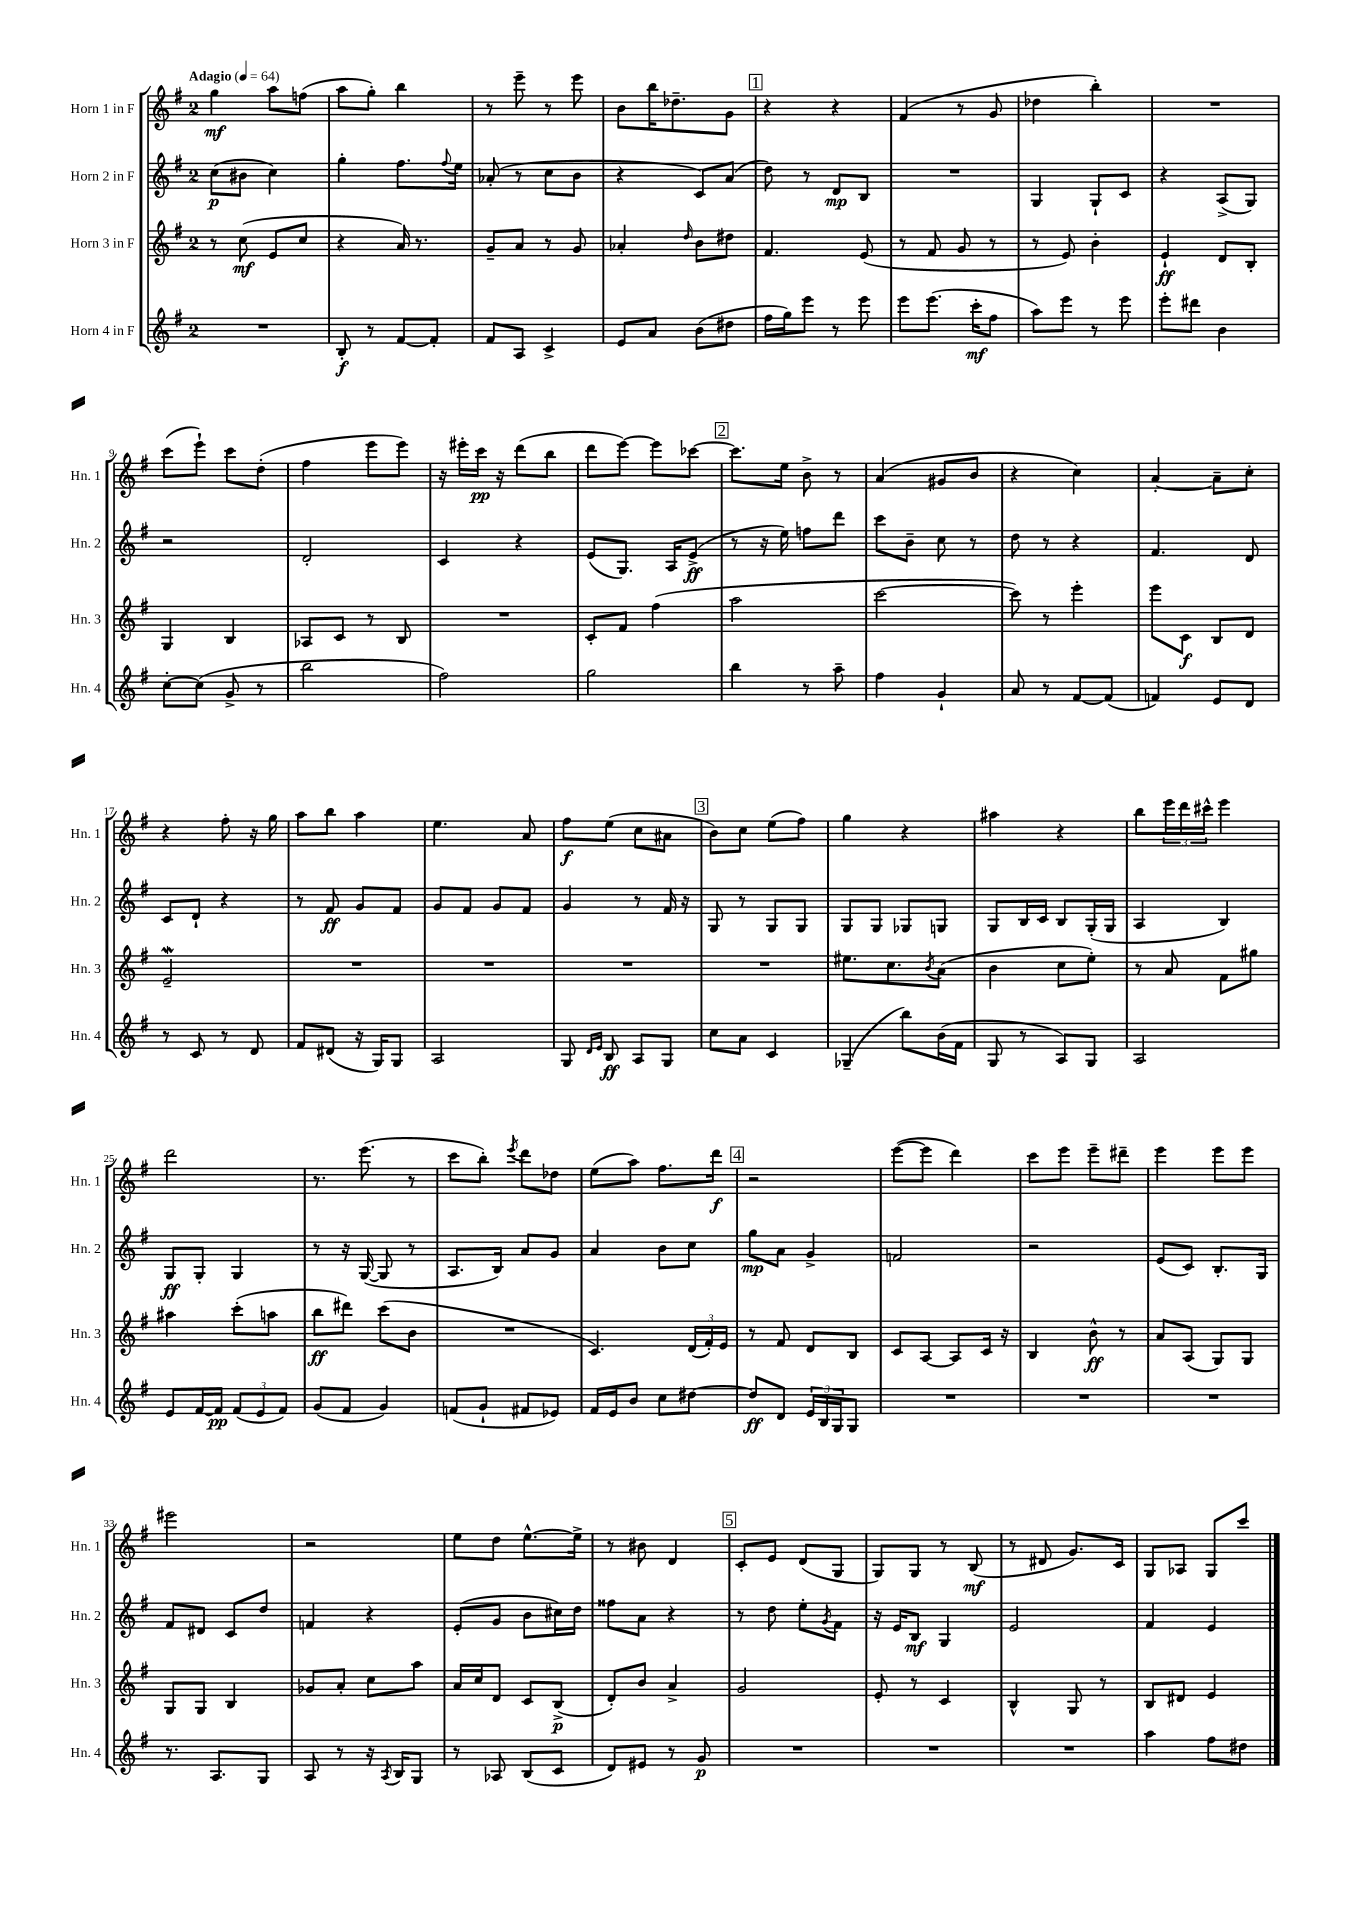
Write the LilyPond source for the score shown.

<<
\new StaffGroup <<
\new Staff = "s0" \with { instrumentName = "Horn 1 in F" shortInstrumentName = "Hn. 1" } {
    \clef treble \key g \major \once \override Staff.TimeSignature.style = #'single-digit \time 2/4 \tempo "Adagio" 4 = 64
    g''4\mf a''8 f''8( |
    a''8 g''8-.) b''4 |
    r8 e'''8-- r8 e'''8 |
    b'8 b''16 des''8.-- g'8 |
    \mark \markup { \box "1" } r4 r4 |
    fis'4( r8 g'8 |
    des''4 b''4-.) |
    R2 |
    c'''8( e'''8-!) c'''8 d''8-.( |
    fis''4 e'''8 e'''8) |
    r16 eis'''16-. c'''16\pp r16 d'''8( b''8 |
    d'''8 e'''8~) e'''8 ces'''8~ |
    \mark \markup { \box "2" } ces'''8. e''16 b'8-> r8 |
    a'4( gis'8 b'8 |
    r4 c''4) |
    a'4~-. a'8-- c''8-. |
    r4 fis''8-. r16 g''16 |
    a''8 b''8 a''4 |
    e''4. a'8 |
    fis''8\f e''8( c''8 ais'8 |
    \mark \markup { \box "3" } b'8) c''8 e''8( fis''8) |
    g''4 r4 |
    ais''4 r4 |
    b''8 \tuplet 3/2 { e'''16 d'''16 cis'''16-^ } e'''4 |
    d'''2 |
    r8. e'''8.( r8 |
    c'''8 b''8-.) \acciaccatura { e'''8 } d'''8 des''8 |
    e''8( a''8) fis''8. d'''16\f |
    \mark \markup { \box "4" } r2 |
    e'''8~( e'''8 d'''4) |
    c'''8 e'''8 e'''8-- dis'''8-- |
    e'''4 e'''8 e'''8 |
    eis'''2 |
    r2 |
    e''8 d''8 e''8.~-^ e''16-> |
    r8 bis'8 d'4 |
    \mark \markup { \box "5" } c'8-. e'8 d'8( g8 |
    g8) g8 r8 b8\mf( |
    r8 dis'8 g'8.) c'16 |
    g8 aes8 g8 c'''8 \bar "|." |
}
\new Staff = "s1" \with { instrumentName = "Horn 2 in F" shortInstrumentName = "Hn. 2" } {
    \clef treble \key g \major \once \override Staff.TimeSignature.style = #'single-digit \time 2/4
    c''8\p( bis'8 c''4) |
    g''4-. fis''8. \appoggiatura { fis''8 } e''16 |
    aes'8-.( r8 c''8 b'8 |
    r4 c'8) a'8( |
    \mark \markup { \box "1" } d''8) r8 d'8\mp b8 |
    R2 |
    g4 g8-! c'8 |
    r4 a8->( g8) |
    r2 |
    d'2-. |
    c'4 r4 |
    e'8( g8.) a16 e'8->\ff( |
    \mark \markup { \box "2" } r8 r16 e''16) f''8 d'''8 |
    c'''8 b'8-- c''8 r8 |
    d''8 r8 r4 |
    fis'4. d'8 |
    c'8 d'8-! r4 |
    r8 fis'8\ff g'8 fis'8 |
    g'8 fis'8 g'8 fis'8 |
    g'4 r8 fis'16 r16 |
    \mark \markup { \box "3" } g8 r8 g8 g8 |
    g8 g8 ges8 g8 |
    g8 b16 c'16 b8 g16-.( g16 |
    a4 b4) |
    g8\ff g8-. g4 |
    r8 r16 g16~( g8 r8 |
    a8. b16) a'8 g'8 |
    a'4 b'8 c''8 |
    \mark \markup { \box "4" } g''8\mp a'8 g'4-> |
    f'2 |
    r2 |
    e'8( c'8) b8.-. g16 |
    fis'8 dis'8 c'8 d''8 |
    f'4 r4 |
    e'8-.( g'8 b'8 cis''16) d''16 |
    fisis''8 a'8 r4 |
    \mark \markup { \box "5" } r8 d''8 e''8-. \acciaccatura { g'8 } fis'8 |
    r16 e'16 b8\mf g4 |
    e'2 |
    fis'4 e'4 \bar "|." |
}
\new Staff = "s2" \with { instrumentName = "Horn 3 in F" shortInstrumentName = "Hn. 3" } {
    \clef treble \key g \major \once \override Staff.TimeSignature.style = #'single-digit \time 2/4
    r8 c''8\mf( e'8 c''8 |
    r4 a'16) r8. |
    g'8-- a'8 r8 g'8 |
    aes'4-. \grace { d''16 } b'8 dis''8 |
    \mark \markup { \box "1" } fis'4. e'8( |
    r8 fis'8 g'8 r8 |
    r8 e'8) b'4-. |
    e'4-!\ff d'8 b8-. |
    g4 b4 |
    aes8 c'8 r8 b8 |
    R2 |
    c'8-. fis'8 fis''4( |
    \mark \markup { \box "2" } a''2 |
    c'''2~ |
    c'''8) r8 e'''4-. |
    e'''8 c'8\f b8 d'8 |
    e'2--\mordent |
    R2 |
    R2 |
    R2 |
    \mark \markup { \box "3" } R2 |
    eis''8. c''8. \acciaccatura { b'8 } a'8( |
    b'4 c''8 e''8-.) |
    r8 a'8 fis'8 gis''8 |
    ais''4 c'''8-.( a''8 |
    b''8\ff dis'''8) c'''8( b'8 |
    R2 |
    c'4.) \tuplet 3/2 { d'16( fis'16-.) e'16 } |
    \mark \markup { \box "4" } r8 fis'8 d'8 b8 |
    c'8 a8~ a8 c'16 r16 |
    b4 b'8-^\ff r8 |
    a'8 a8( g8) g8 |
    g8 g8 b4 |
    ges'8 a'8-. c''8 a''8 |
    a'16 c''16 d'8 c'8 b8->\p( |
    d'8-.) b'8 a'4-> |
    \mark \markup { \box "5" } g'2 |
    e'8-. r8 c'4 |
    b4-^ g8 r8 |
    b8 dis'8 e'4 \bar "|." |
}
\new Staff = "s3" \with { instrumentName = "Horn 4 in F" shortInstrumentName = "Hn. 4" } {
    \clef treble \key g \major \once \override Staff.TimeSignature.style = #'single-digit \time 2/4
    R2 |
    b8-.\f r8 fis'8~ fis'8-. |
    fis'8 a8 c'4-> |
    e'8 a'8 b'8( dis''8 |
    \mark \markup { \box "1" } fis''16 g''16) e'''8 r8 e'''8 |
    e'''8 e'''8.( c'''16-.\mf fis''8 |
    a''8) e'''8 r8 e'''8 |
    e'''8-. dis'''8 b'4 |
    c''8~-. c''8( g'8-> r8 |
    b''2 |
    fis''2) |
    g''2 |
    \mark \markup { \box "2" } b''4 r8 a''8-- |
    fis''4 g'4-! |
    a'8 r8 fis'8~ fis'8( |
    f'4) e'8 d'8 |
    r8 c'8 r8 d'8 |
    fis'8 dis'8( r16 g16) g8 |
    a2 |
    g8 \grace { d'16 e'16 } b8\ff a8 g8 |
    \mark \markup { \box "3" } c''8 a'8 c'4 |
    ges4--( b''8) b'16( fis'16 |
    g8 r8 a8) g8 |
    a2 |
    e'8 fis'16~ fis'16\pp \tuplet 3/2 { fis'8( e'8 fis'8) } |
    g'8( fis'8 g'4) |
    f'8( g'8-! fis'8 ees'8) |
    fis'16 e'16 b'8 c''8 dis''8~ |
    \mark \markup { \box "4" } dis''8\ff d'8 \tuplet 3/2 { e'16 b16 g16 } g8 |
    R2 |
    R2 |
    R2 |
    r8. a8. g8 |
    a8 r8 r16 \acciaccatura { a8 } b16 g8 |
    r8 aes8 b8( c'8 |
    d'8) eis'8 r8 g'8\p |
    \mark \markup { \box "5" } R2 |
    R2 |
    R2 |
    a''4 fis''8 dis''8 \bar "|." |
}
>>
>>
